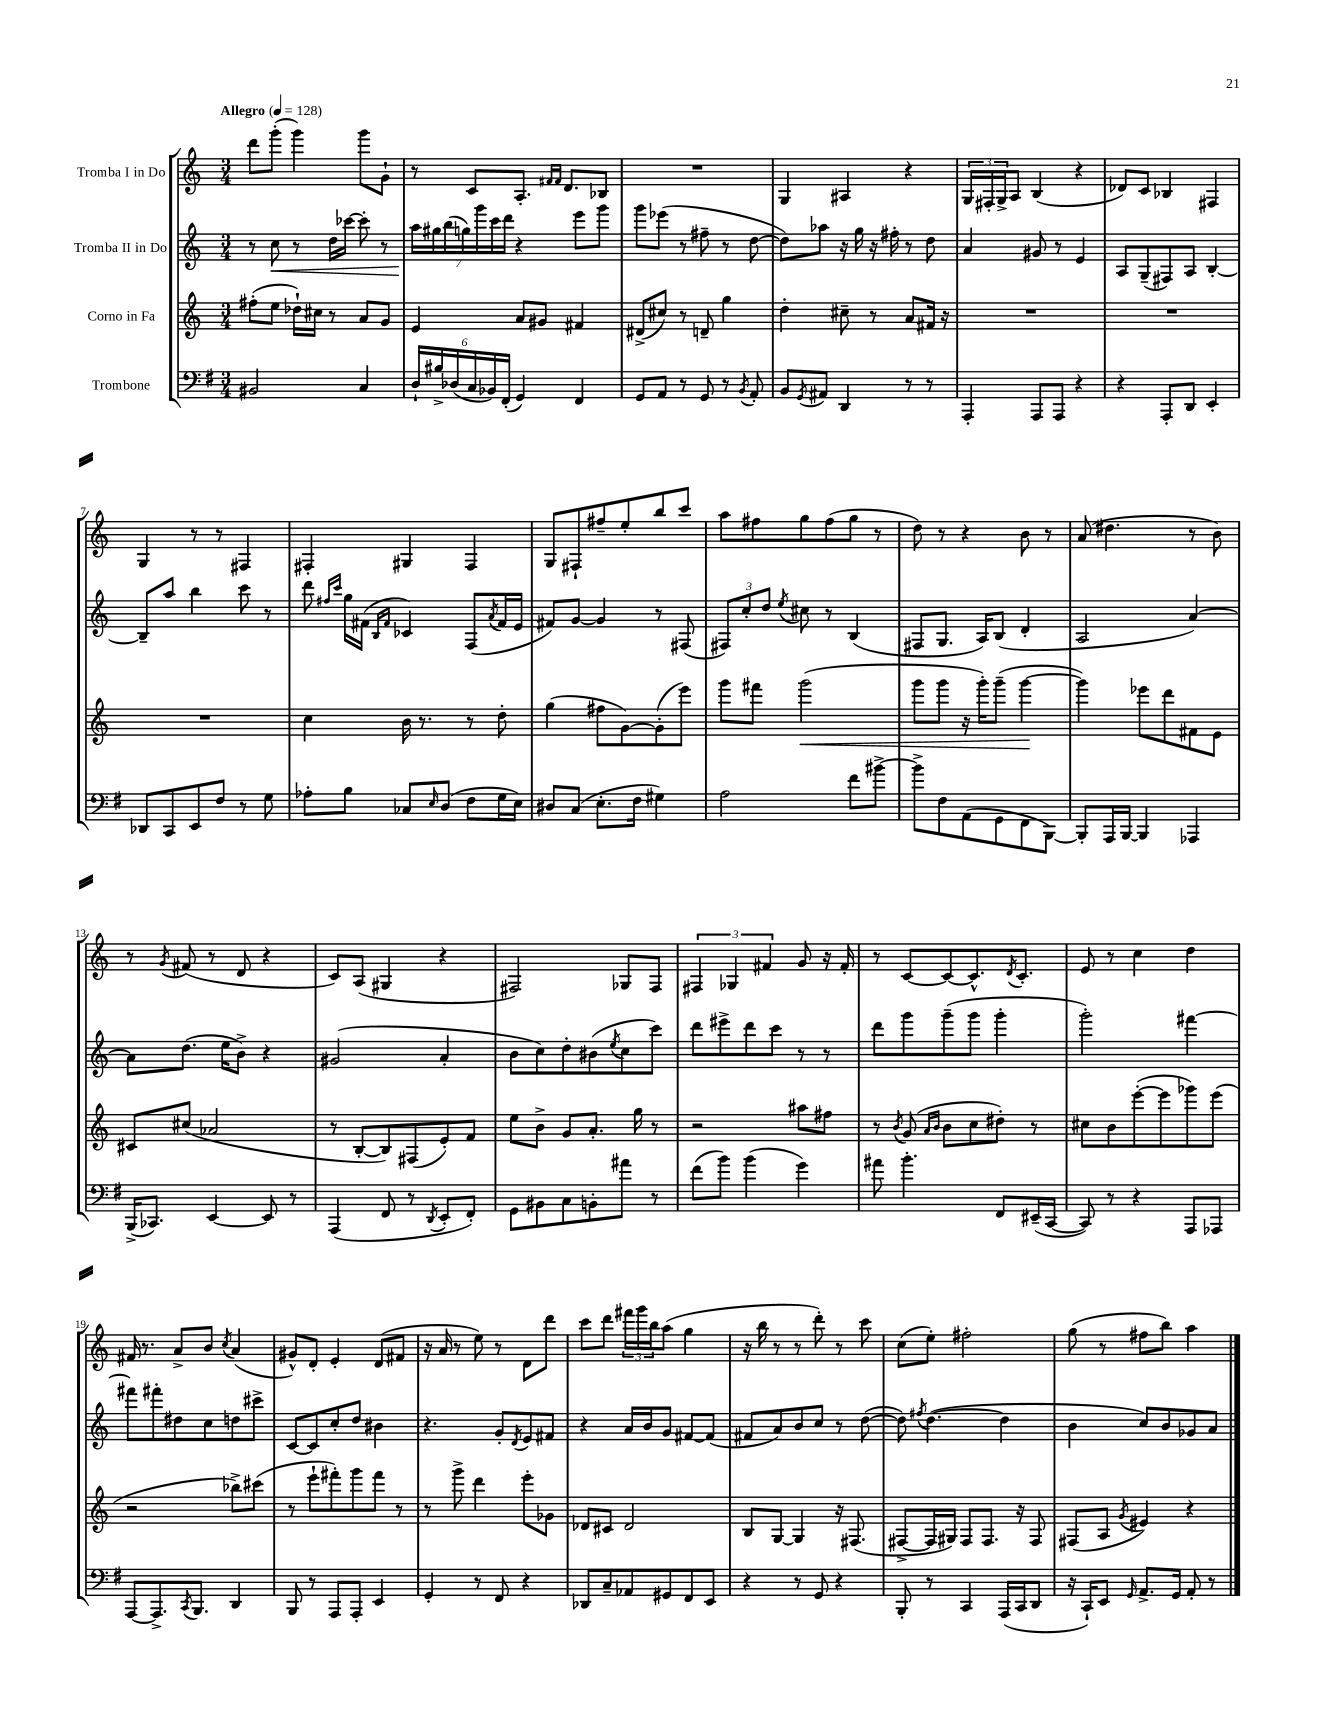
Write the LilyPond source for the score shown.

<<
\new StaffGroup <<
\new Staff = "s0" \with { instrumentName = "Tromba I in Do" } {
    \clef treble \key c \major \numericTimeSignature \time 3/4 \tempo "Allegro" 4 = 128
    d'''8 g'''8-.( g'''4) g'''8 g'8-! |
    r8 c'8 a8.-. \grace { fis'16 fis'16 } d'8. bes8 |
    R2. |
    g4 ais4 r4 |
    \tuplet 3/2 { g16 fis16-. g16-> } a8 b4( r4 |
    des'8) c'8 bes4 fis4 |
    g4 r8 r8 fis4 |
    fis4-. gis4 fis4 |
    g8 fis8-! fis''8-- e''8-. b''8 c'''8 |
    a''8 fis''8 g''8 fis''8( g''8 r8 |
    d''8) r8 r4 b'8 r8 |
    a'8( dis''4. r8 b'8) |
    r8 \acciaccatura { g'8 } fis'8( r8 d'8 r4 |
    c'8) a8( gis4 r4 |
    fis2) ges8 fis8 |
    \tuplet 3/2 { fis4 ges4 fis'4 } g'8 r16 fis'16-. |
    r8 c'8~ c'8~ c'8.-^ \acciaccatura { d'8 } c'8.-. |
    e'8 r8 c''4 d''4 |
    fis'16 r8. a'8-> b'8 \acciaccatura { c''8 } a'4( |
    gis'8-^) d'8-. e'4-. d'8( fis'8 |
    r16 a'16 r8 e''8) r8 d'8 d'''8 |
    c'''8 d'''8 \tuplet 3/2 { fis'''16 g'''16 b''16 } a''8( g''4 |
    r16 b''16 r8 r8 d'''8-.) r8 c'''8 |
    c''8( e''8-.) fis''2-. |
    g''8( r8 fis''8 b''8) a''4 \bar "|." |
}
\new Staff = "s1" \with { instrumentName = "Tromba II in Do" } {
    \clef treble \key c \major \numericTimeSignature \time 3/4
    r8 c''8\< r8 d''16 ces'''16~ ces'''8-. r8 |
    \tuplet 7/4 { a''16\! gis''16 b''16( g''16) g'''16 c'''16 d'''16 } r4 e'''8 g'''8 |
    g'''8 ees'''8( r8 fis''8-- r8 d''8~ |
    d''8) aes''8 r16 g''16 r16 fis''16-. r8 d''8 |
    a'4 gis'8 r8 e'4 |
    a8 g8--( fis8) a8 b4~-. |
    b8-- a''8 b''4 c'''8 r8 |
    d'''8 \grace { fis''16 c'''16 } g''16 fis'16( \grace { b16 fis'16 } ces'4) f8( \acciaccatura { a'8 } fis'16 e'16 |
    fis'8) g'8~ g'4 r8 fis8( |
    \tuplet 3/2 { fis8) c''8-. d''8 } \acciaccatura { e''8 } cis''8 r8 b4( |
    fis8 g8. a16) b8( d'4-. |
    a2 a'4~) |
    a'8 d''8.( e''16 b'8->) r4 |
    gis'2( a'4-. |
    b'8 c''8) d''8-. bis'8( \acciaccatura { e''8 } c''8 c'''8) |
    d'''8 eis'''8-> d'''8 c'''8 r8 r8 |
    d'''8 g'''8 g'''8--( g'''8 g'''4-. |
    g'''2-.) fis'''4~ |
    fis'''8 fis'''8-. dis''8 c''8 d''8 cis'''8-> |
    c'8~ c'8 c''8-. d''8 bis'4 |
    r4. g'8-. \acciaccatura { d'8 } e'8 fis'8 |
    r4 a'16 b'16 g'8 fis'8~ fis'8( |
    fis'8 a'8) b'8 c''8 r8 d''8~( |
    d''8) \acciaccatura { fis''8 } d''4.~( d''4 |
    b'4 c''8) b'8 ges'8 a'8 \bar "|." |
}
\new Staff = "s2" \with { instrumentName = "Corno in Fa" } {
    \clef treble \key c \major \numericTimeSignature \time 3/4
    fis''8-.( e''8 des''16-!) cis''16 r8 a'8 g'8 |
    e'4 a'8 gis'8 fis'4 |
    dis'8->( cis''8) r8 d'8-- g''4 |
    d''4-. cis''8-- r8 a'8 fis'16 r16 |
    R2. |
    R2. |
    R2. |
    c''4 b'16 r8. r8 d''8-. |
    g''4( fis''8 g'8~) g'8-.( e'''8) |
    g'''8 fis'''8 g'''2\<( |
    g'''8 g'''8 r16 g'''16-.) g'''8--( g'''4~\! |
    g'''4) ees'''8 d'''8 fis'8 e'8 |
    cis'8 cis''8( aes'2 |
    r8 b8~-. b8) fis8( e'8-.) f'8 |
    e''8 b'8-> g'8 a'8.-. g''16 r8 |
    r2 ais''8 fis''8 |
    r8 \acciaccatura { b'8 } g'8( \grace { a'16 b'16 } b'8 c''8 dis''8-.) r8 |
    cis''8 b'8 e'''8~-.( e'''8 ges'''8) e'''8( |
    r2 bes''8->) cis'''8( |
    r8 e'''8-! fis'''8-.) g'''8 fis'''8 r8 |
    r8 g'''8-> d'''4 e'''8-. ges'8 |
    des'8 cis'8 des'2 |
    b8 g8~ g4 r16 fis8.( |
    fis8~-> fis16 gis16) fis8 fis8. r16 fis8 |
    fis8( a8 \acciaccatura { g'8 } eis'4) r4 \bar "|." |
}
\new Staff = "s3" \with { instrumentName = "Trombone" } {
    \clef bass \key g \major \numericTimeSignature \time 3/4
    bis,2 c4 |
    \tuplet 6/4 { d16-! bis16-> des16( c16 bes,16) fis,16-.( } g,4) fis,4 |
    g,8 a,8 r8 g,8 r8 \acciaccatura { b,8 } a,8-. |
    b,8 \acciaccatura { g,8 } ais,8 d,4 r8 r8 |
    a,,4-. a,,8 a,,8 r4 |
    r4 a,,8-. d,8 e,4-. |
    des,8 c,8 e,8 fis8 r8 g8 |
    aes8-. b8 ces8 \grace { e16 } d8( fis8 g16 e16) |
    dis8 c8( e8.-. fis16 gis4) |
    a2 fis'8 bis'8~-> |
    bis'8-> fis8 a,8( g,8 fis,8 b,,8~) |
    b,,8-. a,,16 b,,16~ b,,4 aes,,4 |
    b,,16->( ces,8.) e,4~ e,8 r8 |
    a,,4( fis,8 r8 \acciaccatura { d,8 } e,8-. fis,8-.) |
    g,8 bis,8 c8 b,8-. ais'8 r8 |
    fis'8( b'8) b'4( g'4) |
    ais'8 b'4.-. fis,8 eis,16--( c,16~ |
    c,8) r8 r4 a,,8 aes,,8 |
    a,,8~ a,,8.-> \acciaccatura { c,8 } b,,8. d,4 |
    b,,8 r8 a,,8 a,,8-. e,4 |
    g,4-. r8 fis,8 r4 |
    des,8 c8-- aes,8 gis,8 fis,8 e,8 |
    r4 r8 g,8 r4 |
    b,,8-. r8 c,4 a,,16( c,16 d,8 |
    r16 c,16-!) e,8 \grace { g,16 } a,8.-> g,16 a,8-. r8 \bar "|." |
}
>>
>>
